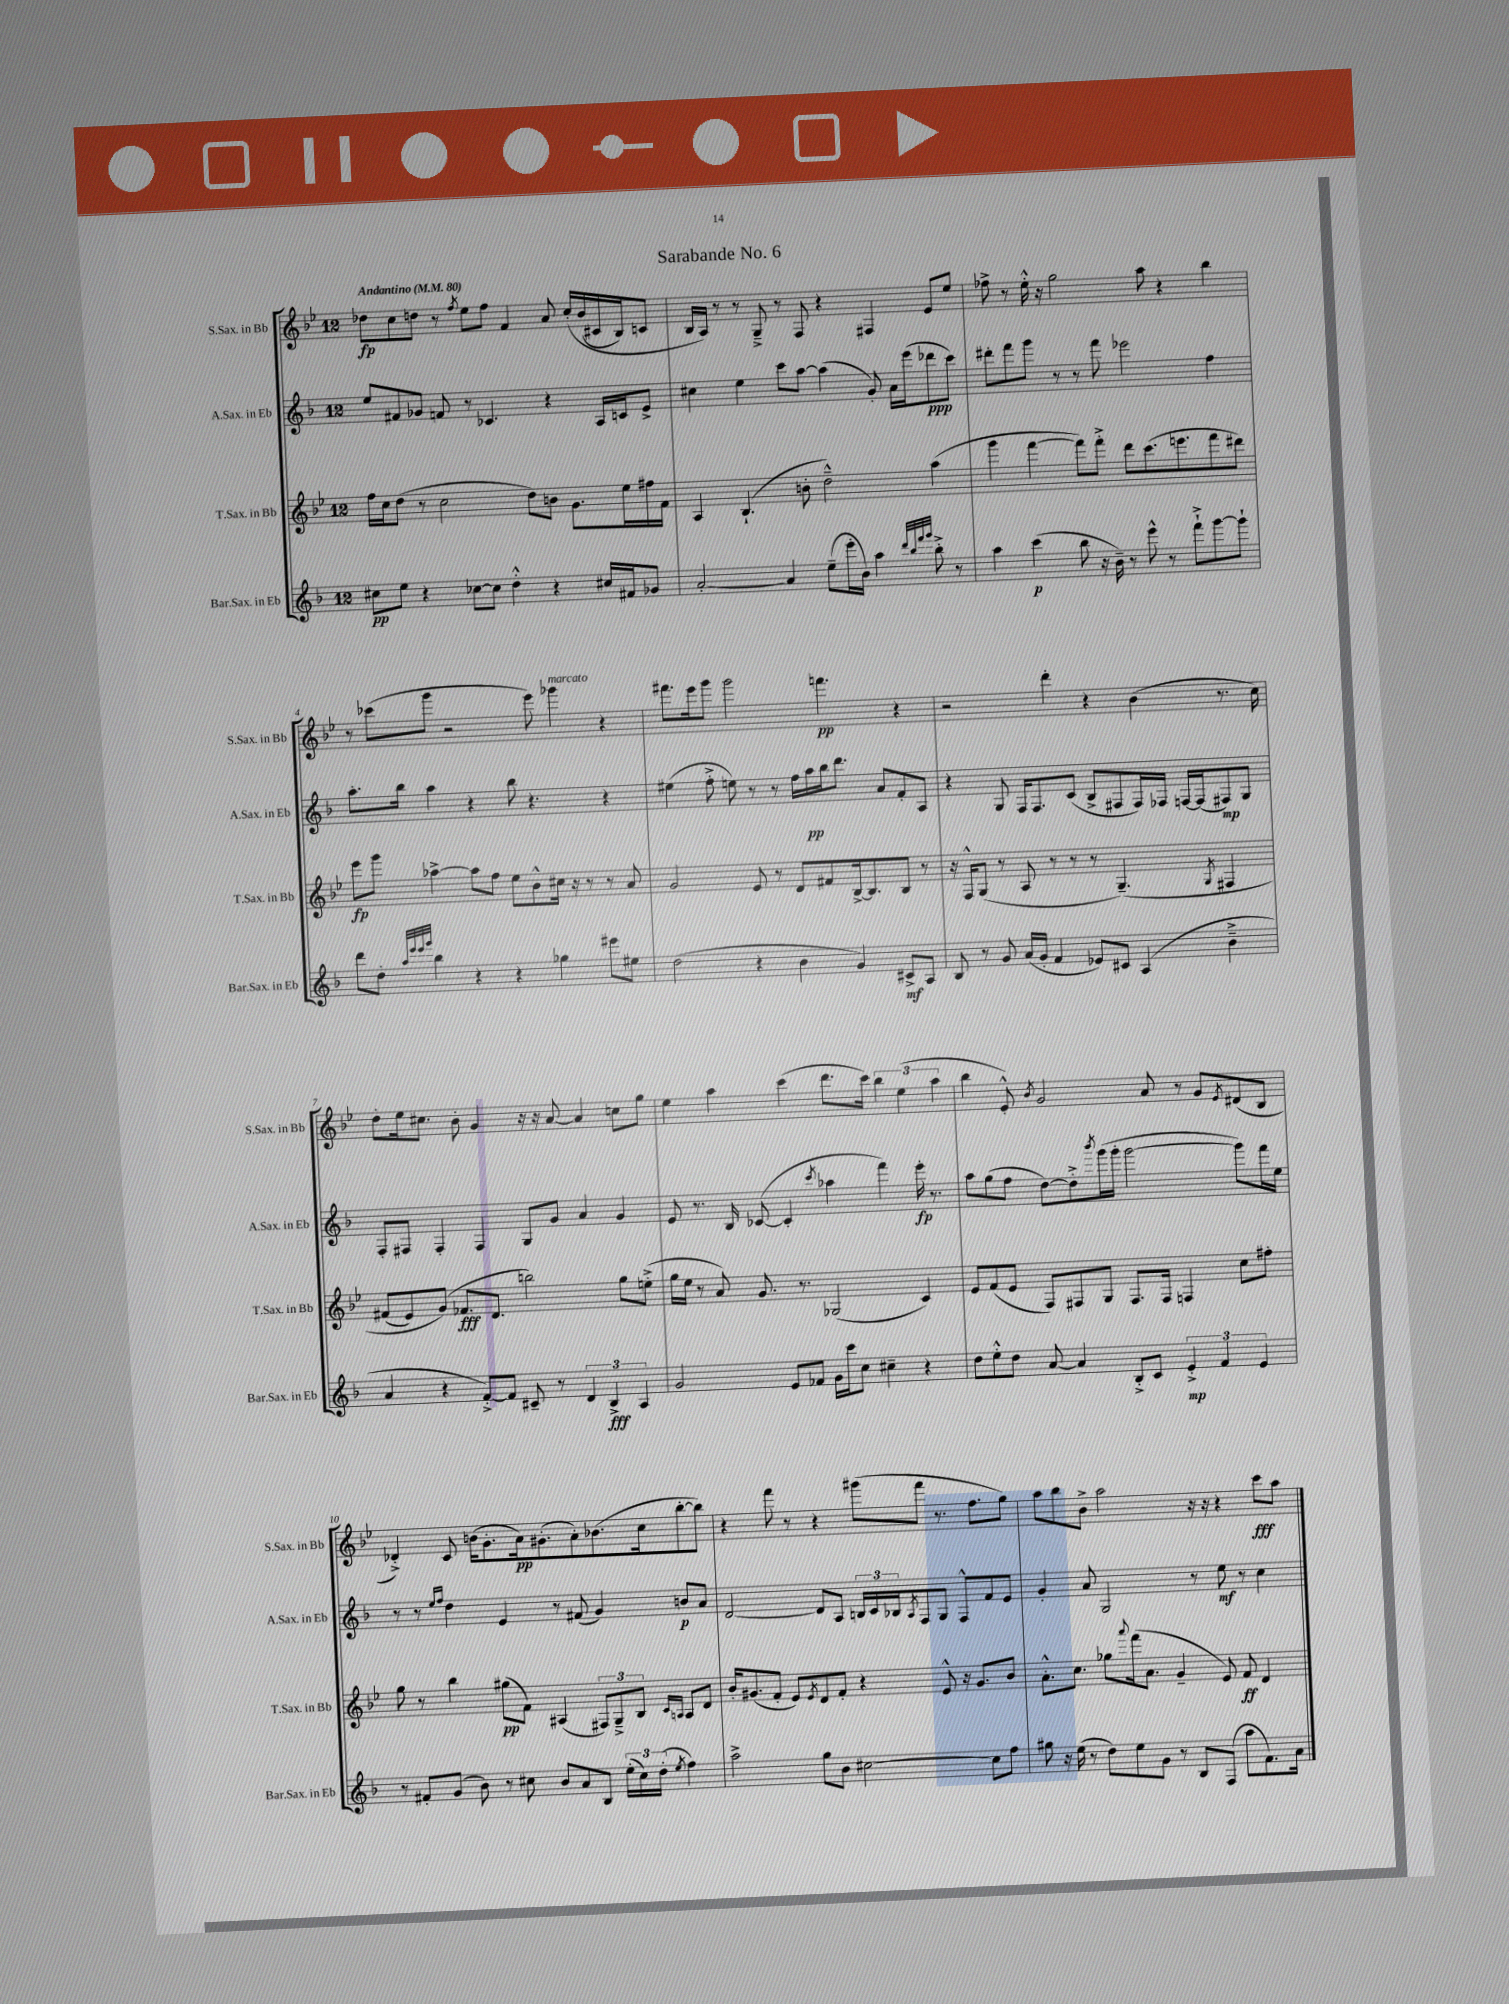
\header { title = "Sarabande No. 6" }
<<
\new StaffGroup <<
\new Staff = "s0" \with { instrumentName = "S.Sax. in Bb" shortInstrumentName = "S.Sax. in Bb" } {
    \clef treble \key bes \major \once \override Staff.TimeSignature.style = #'single-digit \time 12/8 \tempo "Andantino" 4 = 80
    des''8\fp c''8 d''8 r8 \acciaccatura { f''8 } ees''8 f''8 f'4 a'8 c''16-.\( bes'16( cis'16 bes16) c'8 |
    bes16 a16\) r8 r8 g8---> r8 f8 r4 fis4 ees'8 ees''8 |
    fes''8-> r8 ees''16-.-^ r16 g''2 a''8 r4 bes''4 |
    r8 ces'''8( g'''8 r2 ees'''8) ges'''4^\markup { \italic "marcato" } r4 |
    fis'''8. ees'''16 g'''8 g'''2 f'''4.\pp r4 |
    r2 d'''4-. r4 bes'4( r8. c''16) |
    d''8-. ees''16 cis''8. bes'8-. g'4 r16 r16 a'8~ a'4 c''8 g''8 |
    ees''4 a''4 c'''4( d'''8. c'''16) \tuplet 3/2 { bes''4 ees''4( a''4 } |
    bes''4 ees'8-.-^) \acciaccatura { bes'8 } g'2 a'8 r8 g'8 \acciaccatura { ees'8 } dis'8( bes8 |
    des'4-.->) c'8 b'16( g'8.-. a'16\pp) gis'8.-.( a'8-.) bes'8.( c''16 bes''8~-. bes''8) |
    r4 f'''8 r8 r4 gis'''8( f'''8 r8. f''8. g''8) |
    a''8 bes''8 bes'8-> a''2 r16 r16 r4 c'''8\fff a''8 \bar "|." |
}
\new Staff = "s1" \with { instrumentName = "A.Sax. in Eb" shortInstrumentName = "A.Sax. in Eb" } {
    \clef treble \key f \major \once \override Staff.TimeSignature.style = #'single-digit \time 12/8
    e''8 fis'8 ges'8 f'8 r8 ces'4. r4 a16 c'16 e'8-> |
    cis''4 e''4 c'''8 a''8~ a''4( g'8-.) a'16 e'''16( des'''8\ppp c'''8) |
    dis'''8-. f'''8 g'''8 r8 r8 f'''8 ees'''2 f''4 |
    a''8.-. bes''16 a''4 r4 bes''8 r4. r4 |
    eis''4( f''8-.-> e''8) r8 r8 f''16 a''16\pp bes''16 d'''8. a'8 f'8-. a8 |
    r4 g8 f16 f8. c'8( bes8-> fis8 fis16) fes16 f16~ f16( fis8\mp) g8 |
    f8-. fis8 fis4-. fis4 g8 g'8 a'4 g'4 |
    e'8 r8. bes16 ces'8~( ces'4-. \acciaccatura { c'''8 } aes''4 f'''4) e'''16-.\fp r8. |
    a''8 g''8( f''8 d''8~) d''8-.-> \acciaccatura { bes'''8 } g'''16( g'''16-. g'''2~ g'''8) f'''16 e''16 |
    r8 r8 \grace { e''16 f''16 } d''4 e'4 r8 fis'8( g'4) b'8\p a'8 |
    d'2~ d'8 a8 \tuplet 3/2 { b16 c'16 bes16 } \acciaccatura { a8 } f8 g8 f8-^ f'8 e'8 |
    g'4-. a'8 g2 r8 e''8\mf r8 c''4 \bar "|." |
}
\new Staff = "s2" \with { instrumentName = "T.Sax. in Bb" shortInstrumentName = "T.Sax. in Bb" } {
    \clef treble \key bes \major \once \override Staff.TimeSignature.style = #'single-digit \time 12/8
    f''16 c''16 d''8( r8 c''2 d''8) b'8 g'8. ees''16 fis''16 f'16 |
    a4 bes4.-!( b'8-. d''2---^) a''4( |
    g'''4 f'''4~ f'''8) f'''8-.-> d'''8 c'''8.( e'''8. f'''8 dis'''8) |
    ees'''8\fp g'''8 aes''4~-> aes''8 f''8 ees''8 bes'8-^ cis''16 r16 r8 r8 a'8 |
    g'2 ees'8 r8 d'8 fis'8 bes16~-> bes8. bes8 r8 |
    r16 f16-^ g8( r8 a8 r8 r8 r8 g4.--)\( \acciaccatura { g8 } fis4 |
    fis'8( ees'8) g'8(\) fes'8.\fff d'8. b''2) g''8 e''8-.->( |
    g''16 ees''16 r8 a'8) g'8. r8. ges2( c'4) |
    ees'8 f'8( ees'8 f8) fis8 g8 fis8. fis16 f4 c''8 fis''8-. |
    g''8 r8 bes''4 gis''8\pp( f'8) ais4( \tuplet 3/2 { fis8) g8---> bes8 } \grace { c'16 a16 } a8 d'8 |
    bes'16-. gis'8.( f'8-. ees'8) \acciaccatura { ees'8 } d'8 f'8-. r4 ees'8-^ r16 gis'8. bes'8 |
    a'8.-.-^ c''8. ges''8 \appoggiatura { a'''8 } f'''16( a'8. g'4-- ees'8) f'8\ff d'4 \bar "|." |
}
\new Staff = "s3" \with { instrumentName = "Bar.Sax. in Eb" shortInstrumentName = "Bar.Sax. in Eb" } {
    \clef treble \key f \major \once \override Staff.TimeSignature.style = #'single-digit \time 12/8
    cis''8\pp e''8 r4 ces''8~ ces''8 d''4-.-^ r4 cis''16 fis'16 ges'8 |
    a'2~-. a'4 e''8--( e'''16-. bes'16) a''4 \grace { d'''32 bes''32 f'''32 g'''32 } bes''8-.-> r8 |
    a''4 c'''4\p( bes''8 r16 bes'16--) r8 e'''8-^ r8 f'''8-!-> g'''8~ g'''8-! |
    d'''8 d''8-. \grace { a''32 e'''32 e'''32 g'''32 } bes''4 r4 r4 ges''4 eis'''8 eis''8 |
    d''2( r4 bes'4 g'4) cis'8->\mf a8 |
    bes8 r8 g'8 a'16( g'16-. f'4 ees'8) cis'8 a4( bes'4---> |
    a'4 r4 f'8~-.->) f'8 cis'8-- r8 \tuplet 3/2 { d'4 bes4->\fff a4 } |
    g'2 e'8 fes'8 g'16 c'''16 c''8 cis''4-- r4 |
    d''8 e''8-.-^ d''8 a'8~ a'4 bes8-.-> c'8 \tuplet 3/2 { e'4-.->\mp f'4 e'4 } |
    r8 fis'8-. g'8( bes'8) r8 cis''8 bes'8 a'8 bes8 \tuplet 3/2 { e''16-.( cis''16) d''16-.( } \acciaccatura { e''8 } f''4) |
    a''2-> g''8 bes'8 cis''2~ cis''8 f''8 |
    gis''8 r16 e''16( r8 d''8) e''8 g'8 r8 bes8 f8( a''8 f'8.) a'16 \bar "|." |
}
>>
>>
